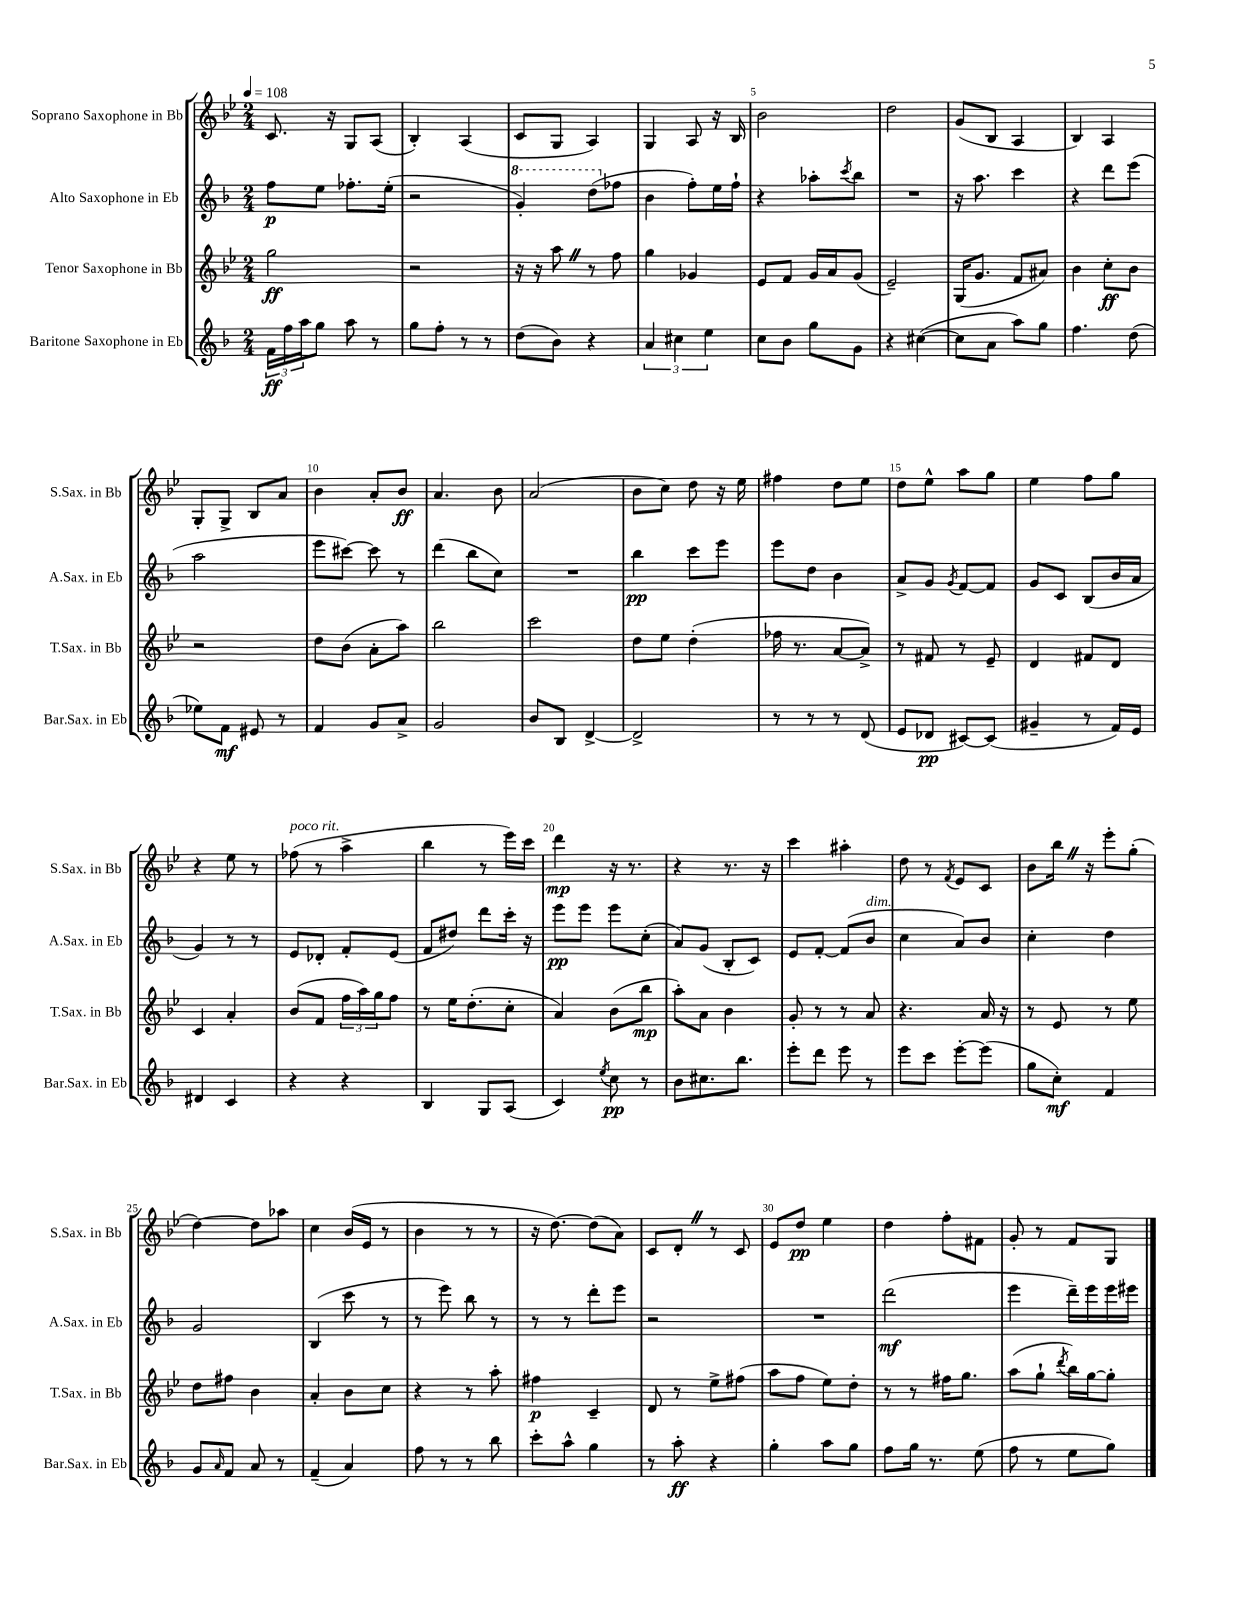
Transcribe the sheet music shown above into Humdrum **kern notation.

**kern	**kern	**kern	**kern
*staff4	*staff3	*staff2	*staff1
*clefG2	*clefG2	*clefG2	*clefG2
*k[b-]	*k[b-e-]	*k[b-]	*k[b-e-]
*M2/4	*M2/4	*M2/4	*M2/4
*MM108	*MM108	*MM108	*MM108
24f	2gg	8ff	8.c
24ff	.	.	.
24aa	.	.	.
8gg	.	8ee	.
.	.	.	16r
8aa	.	8.ff-'	8G
8r	.	.	(8A
.	.	(16ee'	.
=	=	=	=
8gg	2r	2r	4B-')
8ff'	.	.	.
8r	.	.	(4A
8r	.	.	.
=	=	=	=
(8dd	16r	4gg')	8c
.	16r	.	.
8b-)	8aa	.	8G
4r	8r	(8ddd	4A)
.	8ff	8ff-	.
=	=	=	=
6a	4gg	4b-	4G
6cc#	.	.	.
.	4g-	8ff')	8A
6ee	.	.	.
.	.	16ee	16r
.	.	16ff`	16B-
=	=	=	=
8cc	8e-	4r	2b-
8b-	8f	.	.
8gg	16g	8aa-'	.
.	16a	.	.
.	.	8qccc	.
8g	(8g	8bb-	.
=	=	=	=
4r	2e-~)	2r	2dd
([4cc#	.	.	.
=	=	=	=
8cc#]	(16G	16r	(8g
.	8.g	8.aa	.
8a	.	.	8B-
8aa)	8f	4ccc	4A
8gg	8a#)	.	.
=	=	=	=
4.ff	4b-	4r	4B-)
.	8cc'	8ddd	4A
(8dd	8b-	(8eee	.
=	=	=	=
8ee-)	2r	2aa	8G'
8f	.	.	8G^
8e#	.	.	8B-
8r	.	.	8a
=	=	=	=
4f	8dd	8eee	4b-
.	(8b-	[8ccc#)	.
8g	8a'	8ccc#]	8a'
8a^	8aa)	8r	8b-
=	=	=	=
2g	2bb-	(4ddd	4.a
.	.	8bb-	.
.	.	8cc)	8b-
=	=	=	=
8b-	2ccc	2r	(2a
8B-	.	.	.
[4d^	.	.	.
=	=	=	=
2d^]	8dd	4bb-	8b-
.	8ee-	.	8cc)
.	(4dd'	8ccc	8dd
.	.	8eee	16r
.	.	.	16ee-
=	=	=	=
8r	16ff-	8eee	4ff#
.	8.r	.	.
8r	.	8dd	.
8r	[8a	4b-	8dd
(8d	8a^])	.	8ee-
=	=	=	=
8e	8r	8a^	8dd
8d-	8f#	8g	8ee-^^
.	.	8qg	.
[8c#)	8r	[8f	8aa
(8c#]	8e-~	8f]	8gg
=	=	=	=
4g#~	4d	8g	4ee-
.	.	8c	.
8r	8f#	(8B-	8ff
16f)	8d	16b-	8gg
16e	.	16a	.
=	=	=	=
4d#	4c	4g)	4r
4c	4a'	8r	8ee-
.	.	8r	8r
=	=	=	=
4r	(8b-	8e	(8ff-
.	8f	8d-'	8r
4r	24ff	8f'	4aa^
.	24aa)	.	.
.	24gg	.	.
.	8ff	(8e	.
=	=	=	=
4B-	8r	8f	4bb-
.	16ee-	8dd#)	.
.	(8.dd'	.	.
8G	.	8ddd	8r
(8A	8cc'	16ccc'	16eee-)
.	.	16r	16ccc
=	=	=	=
4c)	4a)	8eee	4ddd
.	.	8eee	.
8qee	.	.	.
8cc	(8b-	8eee	16r
.	.	.	8.r
8r	8bb-	(8cc'	.
=	=	=	=
8b-	8aa')	8a)	4r
8.cc#	8a	(8g	.
.	4b-	8B-'	8.r
8.bb-	.	.	.
.	.	8c)	.
.	.	.	16r
=	=	=	=
8eee'	8g'	8e	4ccc
8ddd	8r	[8f'	.
8eee	8r	(8f]	4aa#'
8r	8a	8b-	.
=	=	=	=
8eee	4.r	4cc	8dd
8ccc	.	.	8r
.	.	.	8qf
[8eee'	.	8a)	8e-
(8eee]	16a	8b-	8c
.	16r	.	.
=	=	=	=
8gg	8r	4cc'	8b-
8cc')	8e-	.	16bb-
.	.	.	16r
4f	8r	4dd	8eee-'
.	8ee-	.	(8gg'
=	=	=	=
8g	8dd	2g	[4dd)
16qqa	.	.	.
8f	8ff#	.	.
8a	4b-	.	8dd]
8r	.	.	8aa-
=	=	=	=
(4f~	4a'	(4B-	4cc
4a)	8b-	8ccc	(16b-
.	.	.	16e-
.	8cc	8r	8r
=	=	=	=
8ff	4r	8r	4b-
8r	.	8eee)	.
8r	8r	8bb-	8r
8bb-	8aa'	8r	8r
=	=	=	=
8ccc'	4ff#	8r	16r
.	.	.	[8.dd)
8aa^^	.	8r	.
4gg	4c~	8ddd'	(8dd]
.	.	8eee	8a)
=	=	=	=
8r	8d	2r	8c
8aa'	8r	.	8d'
4r	8ee-^	.	8r
.	(8ff#	.	8c
=	=	=	=
4gg'	8aa	2r	8e-
.	8ff	.	8dd
8aa	8ee-)	.	4ee-
8gg	8dd'	.	.
=	=	=	=
8ff	8r	(2ddd	4dd
16gg	8r	.	.
8.r	.	.	.
.	16ff#	.	8ff'
.	8.gg	.	.
(8ee	.	.	8f#
=	=	=	=
8ff	(8aa	4eee	8g'
8r	8gg`	.	8r
.	8qddd	.	.
8ee	16bb-)	16ddd~)	8f
.	[16gg	16eee	.
8gg)	8gg']	16eee	8G
.	.	16eee#	.
==	==	==	==
*-	*-	*-	*-
